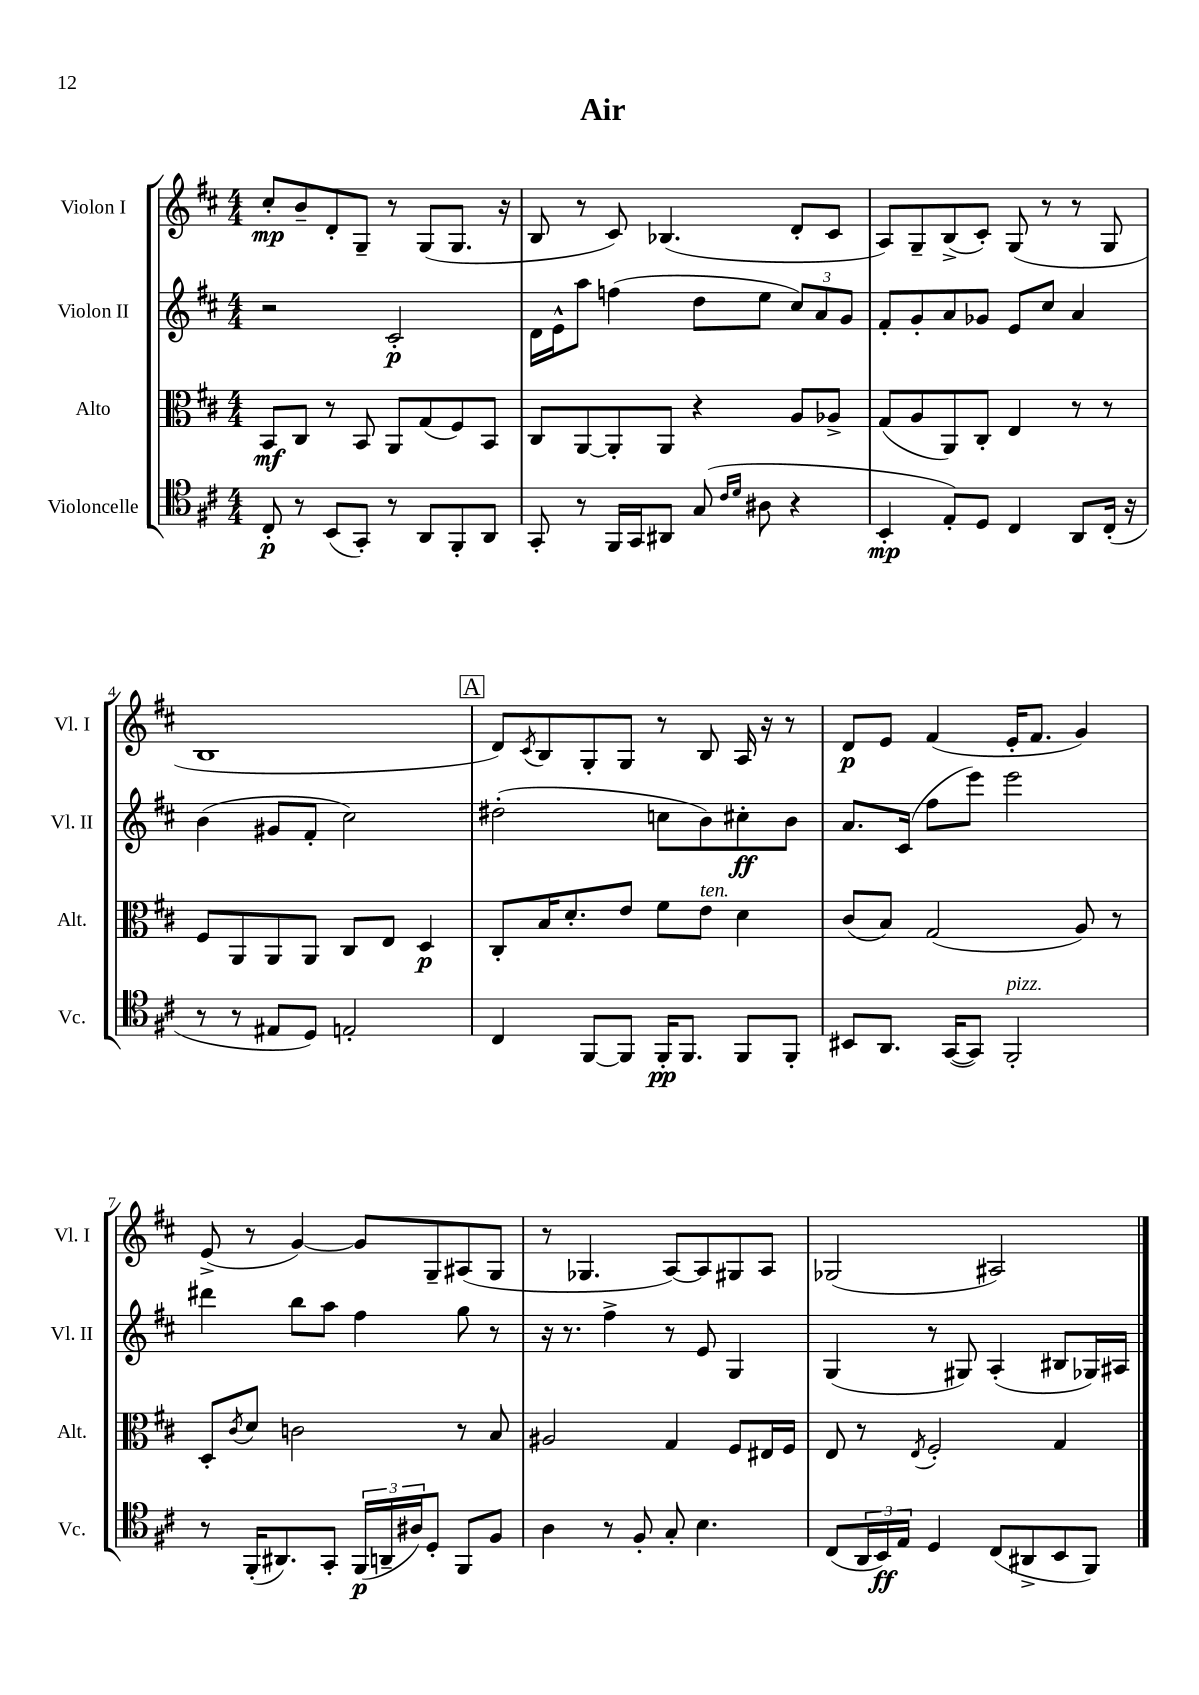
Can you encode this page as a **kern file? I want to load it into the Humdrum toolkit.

**kern	**dynam	**kern	**dynam	**kern	**dynam	**kern	**dynam
*part4	*part4	*part3	*part3	*part2	*part2	*part1	*part1
*staff4	*staff4	*staff3	*staff3	*staff2	*staff2	*staff1	*staff1
*I"Violoncelle	*	*I"Alto	*	*I"Violon II	*	*I"Violon I	*
*I'Vc.	*	*I'Alt.	*	*I'Vl. II	*	*I'Vl. I	*
*clefC4	*	*clefC3	*	*clefG2	*	*clefG2	*
*k[f#c#]	*	*k[f#c#]	*	*k[f#c#]	*	*k[f#c#]	*
*M4/4	*	*M4/4	*	*M4/4	*	*M4/4	*
=1	=1	=1	=1	=1	=1	=1	=1
8C#'/	p	8BB/L	mf	2r	.	8cc#'/L	mp
8r	.	8C#/J	.	.	.	8b~/	.
(8BB/L	.	8r	.	.	.	8d'/	.
8GG'/J)	.	8BB/	.	.	.	8G~/J	.
8r	.	8AA/L	.	2c#'/	p	8r	.
8AA/L	.	(8G/	.	.	.	(8G/L	.
8FF#'/	.	8F#/)	.	.	.	8.G/J	.
8AA/J	.	8BB/J	.	.	.	.	.
.	.	.	.	.	.	16r	.
=2	=2	=2	=2	=2	=2	=2	=2
8GG'/	.	8C#/L	.	16d\LL	.	8B/	.
.	.	.	.	16e^^\J	.	.	.
8r	.	[8AA/	.	8aa\J	.	8r	.
16FF#/LL	.	8AA'/]	.	(4ffn\	.	8c#/)	.
16GG/J	.	.	.	.	.	.	.
8AA#X/J	.	8AA/J	.	.	.	(4.B-X/	.
(8G/	.	4r	.	8dd\L	.	.	.
16qqc#/LL	.	.	.	.	.	.	.
16qqd/JJ	.	.	.	.	.	.	.
8A#X\	.	.	.	8ee\J	.	.	.
4r	.	8A/L	.	12cc#/L)	.	8d'/L	.
.	.	.	.	12a/	.	.	.
.	.	8A-X^/J	.	.	.	8c#/J	.
.	.	.	.	12g/J	.	.	.
=3	=3	=3	=3	=3	=3	=3	=3
4BB'/	mp	(8G/L	.	8f#'/L	.	8A/L)	.
.	.	8A/	.	8g'/	.	8G~/	.
8E'/L)	.	8AA/)	.	8a/	.	(8B^/	.
8D/J	.	8C#'/J	.	8g-X/J	.	8c#'/J)	.
4C#/	.	4E/	.	8e/L	.	(8G/	.
.	.	.	.	8cc#/J	.	8r	.
8AA/L	.	8r	.	4a/	.	8r	.
(16C#'/Jk	.	8r	.	.	.	8G/	.
16r	.	.	.	.	.	.	.
!!LO:LB:g=z
=4	=4	=4	=4	=4	=4	=4	=4
8r	.	8F#/L	.	(4b\	.	1B	.
8r	.	8AA/	.	.	.	.	.
8E#X/L	.	8AA/	.	8g#X/L	.	.	.
8D/J)	.	8AA/J	.	8f#'/J	.	.	.
2En'/	.	8C#/L	.	2cc#\)	.	.	.
.	.	8E/J	.	.	.	.	.
.	.	4D/	p	.	.	.	.
!!LO:REH:place=s1:t=A
=5	=5	=5	=5	=5	=5	=5	=5
4C#/	.	8C#'/L	.	(2dd#X'\	.	8d/L)	.
.	.	.	.	.	.	8qc#/	.
.	.	16B/K	.	.	.	8B/	.
.	.	8.d'/	.	.	.	.	.
[8FF#/L	.	.	.	.	.	8G'/	.
8FF#/J]	.	8e/J	.	.	.	8G/J	.
16FF#'/KL	pp	8f#\L	.	8ccn\L	.	8r	.
8.FF#/J	.	.	.	.	.	.	.
!	!	!LO:TX:a:i:t=ten.	!	!	!	!	!
.	.	8e\J	.	8b\)	.	8B/	.
8FF#/L	.	4d\	.	8cc#X'\	ff	16A/	.
.	.	.	.	.	.	16r	.
8FF#'/J	.	.	.	8b\J	.	8r	.
=6	=6	=6	=6	=6	=6	=6	=6
8BB#X/L	.	(8c#/L	.	8.a/L	.	8d/L	p
8.AA/J	.	8B/J)	.	.	.	8e/J	.
.	.	.	.	(16c#/Jk	.	.	.
.	.	(2G/	.	8ff#\L	.	(4f#/	.
([16GG/KL	.	.	.	.	.	.	.
8GG/J])	.	.	.	8eee\J)	.	.	.
!LO:TX:a:i:t=pizz.	!	!	!	!	!	!	!
2FF#'/	.	.	.	2eee\	.	16e'/KL	.
.	.	.	.	.	.	8.f#/J	.
.	.	8A/)	.	.	.	4g/)	.
.	.	8r	.	.	.	.	.
!!LO:LB:g=z
=7	=7	=7	=7	=7	=7	=7	=7
8r	.	8D'/L	.	4ddd#X\	.	(8e^/	.
.	.	8qc#/	.	.	.	.	.
(16FF#'/KL	.	8d/J	.	.	.	8r	.
8.AA#X/)	.	.	.	.	.	.	.
.	.	2cn\	.	8bb\L	.	[4g/)	.
8GG'/J	.	.	.	8aa\J	.	.	.
(24FF#/LL	p	.	.	4ff#\	.	8g/L]	.
24AAn~/	.	.	.	.	.	.	.
24A#X/J)	.	.	.	.	.	.	.
8D'/J	.	.	.	.	.	8G~/	.
8FF#/L	.	8r	.	8gg\	.	(8A#X/	.
8F#/J	.	8B/	.	8r	.	8G/J	.
=8	=8	=8	=8	=8	=8	=8	=8
4A\	.	2A#X/	.	16r	.	8r	.
.	.	.	.	8.r	.	.	.
.	.	.	.	.	.	4.G-X/	.
8r	.	.	.	4ff#^\	.	.	.
8F#'/	.	.	.	.	.	.	.
8G'/	.	4G/	.	8r	.	[8A/L)	.
4.B\	.	.	.	8e/	.	8A/]	.
.	.	8F#/L	.	4G/	.	8G#X/	.
.	.	16E#X/L	.	.	.	8A/J	.
.	.	16F#/JJ	.	.	.	.	.
=9	=9	=9	=9	=9	=9	=9	=9
(8C#/L	.	8E/	.	(4G/	.	(2G-X/	.
24AA/L	.	8r	.	.	.	.	.
24BB/)	ff	.	.	.	.	.	.
24E/JJ	.	.	.	.	.	.	.
.	.	8qE/	.	.	.	.	.
4D/	.	2F#'/	.	8r	.	.	.
.	.	.	.	8G#X/)	.	.	.
(8C#/L	.	.	.	(4A'/	.	2A#X/)	.
8AA#X^/	.	.	.	.	.	.	.
8BB/	.	4G/	.	8B#X/L	.	.	.
8FF#/J)	.	.	.	16G-X/L)	.	.	.
.	.	.	.	16A#X/JJ	.	.	.
==	==	==	==	==	==	==	==
*-	*-	*-	*-	*-	*-	*-	*-
